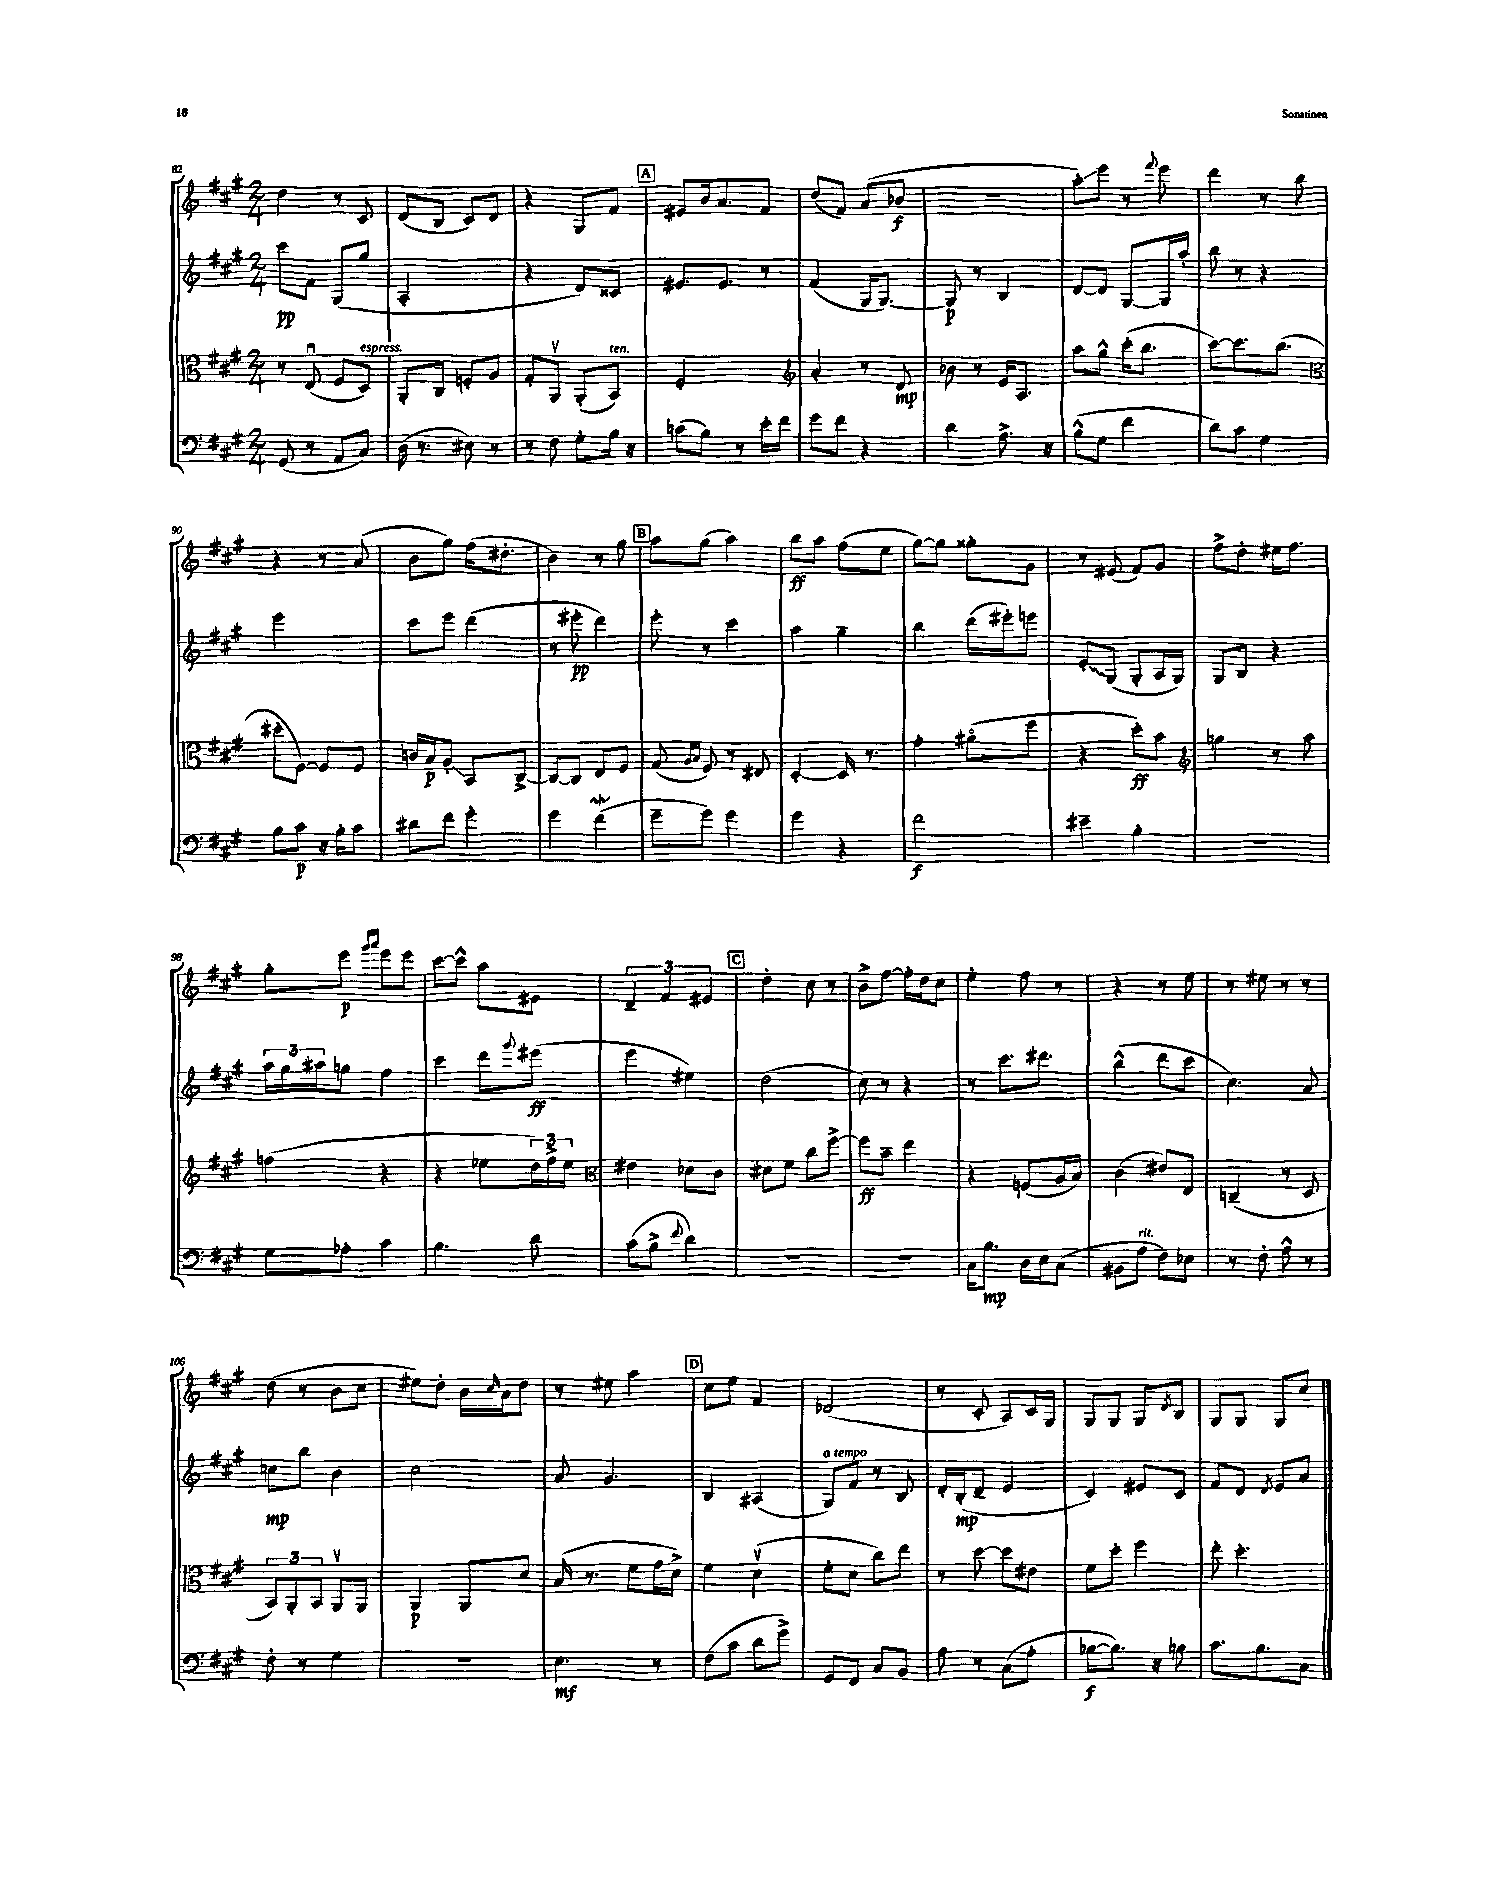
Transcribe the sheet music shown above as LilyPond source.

<<
\new StaffGroup <<
\new Staff = "s0" {
    \clef treble \key a \major \numericTimeSignature \time 2/4
    d''4 r8 cis'8 |
    d'8( b8 cis'8) d'8 |
    r4 gis8 fis'8 |
    \mark \markup { \box "A" } eis'8 b'16 a'8. fis'8 |
    d''8( fis'8) a'8( bes'8\f |
    R2 |
    a''8-.\glissando) e'''8 r8 \appoggiatura { fis'''8 } e'''8 |
    d'''4 r8 b''8 |
    r4 r8 a'8( |
    b'8 gis''8) fis''16( dis''8.-. |
    b'4) r8 gis''8 |
    \mark \markup { \box "B" } a''8 gis''8( a''4) |
    b''8\ff a''8 fis''8( e''8 |
    gis''8~) gis''8 gisis''8-. gis'8 |
    r8 eis'8( fis'8) gis'8 |
    fis''8-> d''8-. eis''16 fis''8. |
    gis''8-. e'''8\p \grace { gis'''16 a'''16 } e'''8 e'''8 |
    cis'''8~ cis'''8-^ a''8 eis'8 |
    \tuplet 3/2 { d'4-- fis'4 eis'4 } |
    \mark \markup { \box "C" } d''4-. cis''8 r8 |
    b'8-> fis''8~ fis''16-. d''16 cis''8 |
    e''4-. fis''8 r8 |
    r4 r8 e''8 |
    r8 eis''8 r8 r8 |
    d''8( r8 b'8 cis''8 |
    eis''8) d''8-. b'16 \grace { cis''16 } a'16 d''8 |
    r8 eis''8 a''4 |
    \mark \markup { \box "D" } cis''8 e''8 fis'4 |
    des'2( |
    r8 cis'8-. a8) cis'16 gis16 |
    gis8 gis8 gis8 \acciaccatura { d'8 } b8 |
    gis8 gis8 gis8 cis''8 \bar "|." |
}
\new Staff = "s1" {
    \clef treble \key a \major \numericTimeSignature \time 2/4
    cis'''8\pp fis'8 gis8( gis''8 |
    a2-. |
    r4 d'8) cisis'8 |
    \mark \markup { \box "A" } eis'8. eis'8. r8 |
    fis'4( gis16 gis8.~) |
    gis8\p r8 b4 |
    d'8~ d'8 gis8~ gis16 a''16-. |
    b''8 r8 r4 |
    e'''2 |
    cis'''8 e'''8 d'''4( |
    r8 eis'''8-.\pp d'''4) |
    \mark \markup { \box "B" } e'''8-. r8 cis'''4 |
    a''4 gis''4-- |
    b''4 d'''16( eis'''16-.) e'''8 |
    \once \override Glissando.style = #'zigzag e'8-.\glissando gis8( gis8-. a16 gis16) |
    gis8 b8 r4 |
    \tuplet 3/2 { a''16 gis''16 ais''16 } g''8 fis''4 |
    cis'''4 d'''8 \appoggiatura { gis'''8 } eis'''8\ff( |
    e'''4 eis''4) |
    \mark \markup { \box "C" } d''2( |
    cis''8) r8 r4 |
    r8 cis'''8. dis'''8. |
    b''4-^( d'''8 cis'''8 |
    cis''4.) a'8 |
    c''8\mp b''8 b'4 |
    cis''2 |
    a'8 gis'4. |
    \mark \markup { \box "D" } b4 ais4( |
    gis8^\markup { \italic "a tempo" }) fis'8 r8 b8 |
    d'16-. b16-.\mp( d'8-- e'4 |
    cis'4) eis'8 cis'8 |
    fis'8 d'8 \acciaccatura { d'8 } e'8 a'8 \bar "|." |
}
\new Staff = "s2" {
    \clef alto \key a \major \numericTimeSignature \time 2/4
    r8 e8\downbow( fis8 d8^\markup { \italic "espress." }) |
    a,8-. cis8 f8-. a8 |
    gis8-. a,8\upbow a,8-.( b,8^\markup { \italic "ten." }) |
    \mark \markup { \box "A" } fis2-. |
    \clef treble a'4-. r8 d'8\mp |
    bes'8 r8 e'16 a8. |
    a''8 gis''8-^ cis'''16-.( b''8. |
    cis'''8~) cis'''8. b''8.( |
    \clef alto dis''8-. fis8~) fis8 fis8 |
    c'16 b16\p a8-.\glissando b,8 cis8~-> |
    cis8~ cis8 e8 fis8 |
    \mark \markup { \box "B" } gis8( \grace { a16 b16 } fis8) r8 eis8 |
    d4~-. d16 r8. |
    gis'4-. ais'8\flageolet( fis''8 |
    r4 d''8-.\ff) b'8 |
    \clef treble g''4 r8 a''8 |
    f''4( r4 |
    r4 ees''8 \tuplet 3/2 { d''16) fis''16-> ees''16 } |
    \clef alto eis'4 des'8 cis'8 |
    \mark \markup { \box "C" } dis'8 fis'8 cis''8 fis''8~-> |
    fis''8\ff b'8-- e''4 |
    r4 f8( a16 b16) |
    cis'4( eis'8) e8 |
    c4--( r8 d8 |
    \tuplet 3/2 { b,8) a,8-. b,8 } a,8\upbow a,8 |
    a,4\p a,8 d'8 |
    b16( r8. fis'8 gis'16 d'16->) |
    \mark \markup { \box "D" } fis'4 d'4\upbow( |
    fis'8-. d'8 cis''8) e''8 |
    r8 d''8~ d''8 eis'8 |
    fis'8 d''8-. fis''4 |
    e''8-. d''4.-. \bar "|." |
}
\new Staff = "s3" {
    \clef bass \key a \major \numericTimeSignature \time 2/4
    gis,8( r8 a,8 cis8) |
    d16( r8. eis8) r8 |
    r8 fis8 gis8-. b16 r16 |
    \mark \markup { \box "A" } c'8( b8) r8 e'16-. fis'16 |
    gis'8 fis'8 r4 |
    d'4 a8.-> r16 |
    b8-^( gis8 fis'4 |
    d'8) cis'8 gis4 |
    b8 cis'8\p r16 b16-. cis'8 |
    dis'8 fis'8 gis'4-. |
    gis'4 fis'4\mordent( |
    \mark \markup { \box "B" } gis'8-- gis'8) gis'4 |
    gis'4 r4 |
    fis'2\f |
    eis'4-- b4-. |
    R2 |
    gis8 aes8-. cis'4 |
    b4. d'8 |
    cis'8( b8-> \appoggiatura { fis'8 } d'4) |
    \mark \markup { \box "C" } R2 |
    R2 |
    cis16 b8.\mp d16 e16 cis8( |
    bis,8 a8^\markup { \italic "rit." } fis8) ees8 |
    r8 fis8-. a8-^ r8 |
    fis8-. r8 gis4 |
    r2 |
    e4.\mf r8 |
    \mark \markup { \box "D" } fis8( cis'8 d'8 gis'8->) |
    gis,8 fis,8 cis8 b,8 |
    a8 r8 cis8( a8-. |
    bes8~\f bes8.) r16 b8 |
    cis'8. b8. cis8 \bar "|." |
}
>>
>>
\layout { \context { \Score currentBarNumber = #82 } }
